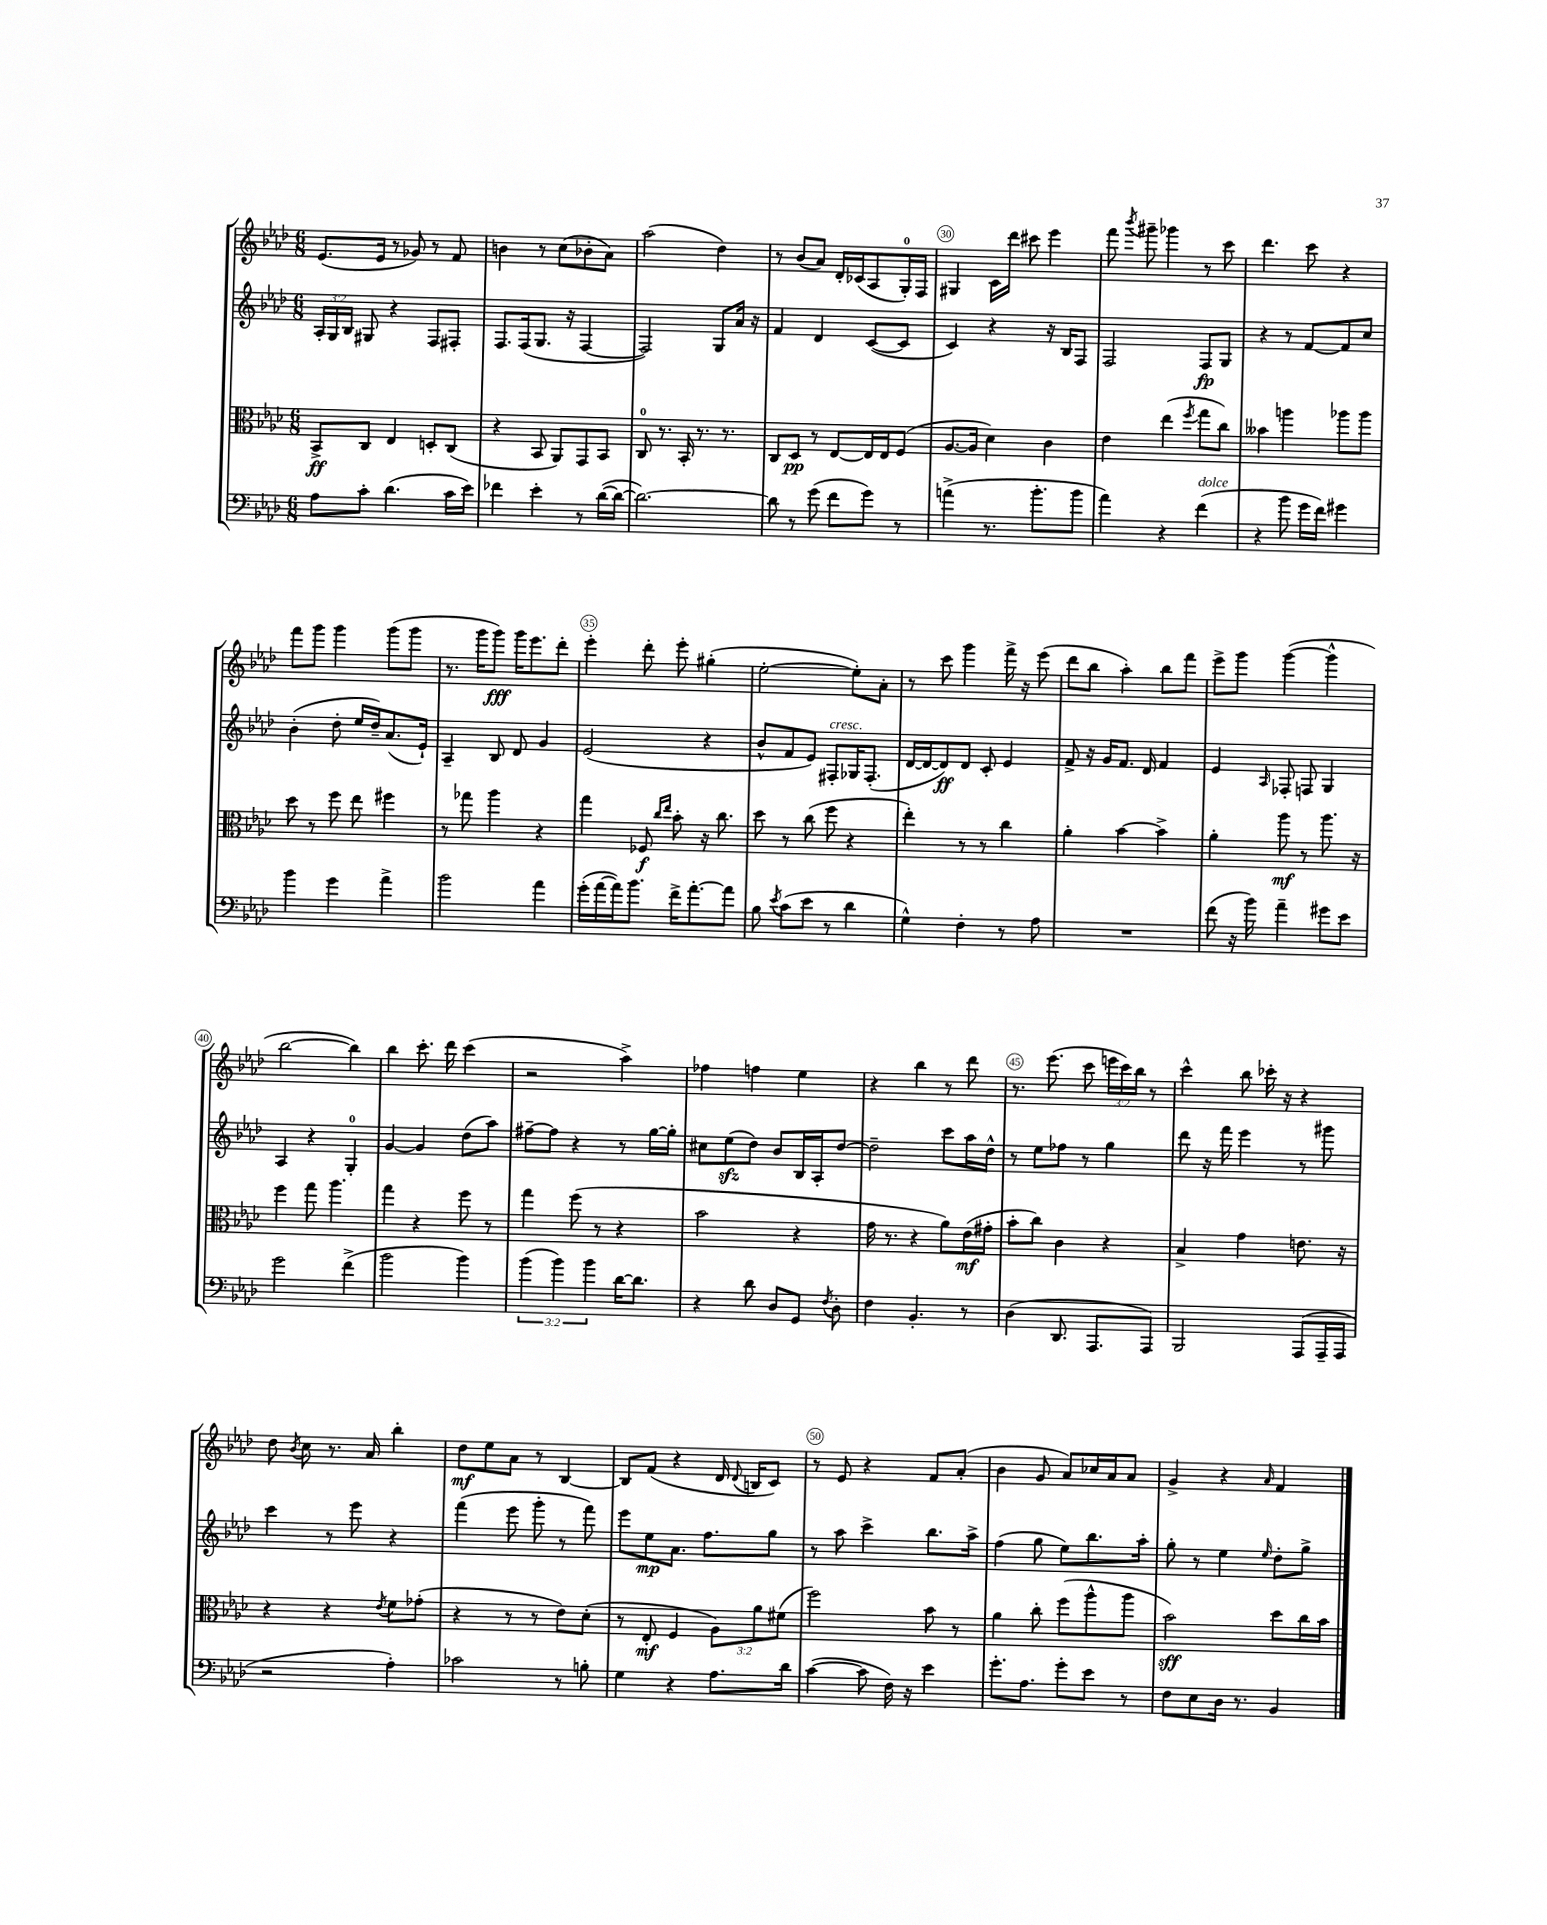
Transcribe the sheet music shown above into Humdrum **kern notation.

**kern	**kern	**dynam	**kern	**dynam	**kern	**dynam
*part4	*part3	*part3	*part2	*part2	*part1	*part1
*staff4	*staff3	*staff3	*staff2	*staff2	*staff1	*staff1
*clefF4	*clefC3	*	*clefG2	*	*clefG2	*
*k[b-e-a-d-]	*k[b-e-a-d-]	*	*k[b-e-a-d-]	*	*k[b-e-a-d-]	*
*M6/8	*M6/8	*	*M6/8	*	*M6/8	*
=26	=26	=26	=26	=26	=26	=26
8A-\L	8BB-^/L	ff	24A-'/LL	.	(8.e-/L	.
.	.	.	24G/	.	.	.
.	.	.	24B-/JJ	.	.	.
8c'\J	8C/J	.	8G#X/	.	.	.
.	.	.	.	.	16e-/Jk	.
(4.d-\	4E-/	.	4r	.	8r	.
.	.	.	.	.	8g-X/)	.
.	8Dn'/L	.	8F/L	.	8r	.
16c\LL	(8C/J	.	8F#X'/J	.	8f/	.
16e-\JJ)	.	.	.	.	.	.
=27	=27	=27	=27	=27	=27	=27
4f-X\	4r	.	8.F/L	.	4bn\	.
.	.	.	(16F/k	.	.	.
4e-'\	8BB-/	.	8.G/J	.	8r	.
.	8AA-/L)	.	.	.	(8cc\L	.
.	.	.	16r	.	.	.
8r	8GG/	.	[4F/	.	8b-X'\	.
([16d-\LL	8BB-/J	.	.	.	8a-\J)	.
16d-\JJ_	.	.	.	.	.	.
=28	=28	=28	=28	=28	=28	=28
2.d-\_)	8C/	.	2F/])	.	(2aa-\	.
.	8.r	.	.	.	.	.
.	16BB-'/	.	.	.	.	.
.	8.r	.	.	.	.	.
.	.	.	8G/L	.	4dd-\)	.
.	8.r	.	.	.	.	.
.	.	.	16a-/Jk	.	.	.
.	.	.	16r	.	.	.
=29	=29	=29	=29	=29	=29	=29
8d-\]	8C/L	.	4f/	.	8r	.
8r	8D-/J	pp	.	.	(8b-/L	.
(8g\	8r	.	4d-/	.	8a-/J)	.
8f\L	[8E-/L	.	.	.	16d-'/LL	.
.	.	.	.	.	(16c-X/J	.
8g\J)	16E-/L]	.	([8c/L	.	8A-/	.
.	16E-/J	.	.	.	.	.
8r	(8F/J	.	8c/J]	.	16G'/L)	.
.	.	.	.	.	16F/JJ	.
=30	=30	=30	=30	=30	=30	=30
(4an^\	[8.A-/L	.	4c/)	.	4G#X/	.
.	16A-/Jk]	.	.	.	.	.
8.r	4d-\)	.	4r	.	16c\LL	.
.	.	.	.	.	16ddd-\JJ	.
.	.	.	.	.	8ccc#X\	.
8.b-'\L	.	.	.	.	.	.
.	4c\	.	16r	.	4eee-\	.
.	.	.	16B-/KL	.	.	.
8b-\J	.	.	8F/J	.	.	.
=31	=31	=31	=31	=31	=31	=31
4a-\)	4e-\	.	2F/	.	8fff\	.
.	.	.	.	.	8qbbb-/	.
.	.	.	.	.	8ggg#X~\	.
4r	(4ee-\	.	.	.	4ggg-X\	.
.	8qff/	.	.	.	.	.
!LO:TX:a:i:t=dolce	!	!	!	!	!	!
(4f\	8gg\L	.	8F/L	fp	8r	.
.	8cc\J)	.	8G/J	.	8ccc\	.
=32	=32	=32	=32	=32	=32	=32
4r	4b--X\	.	4r	.	4.ddd-\	.
8b-\	4aan\	.	8r	.	.	.
16g\LL	.	.	[8f/L	.	8ccc\	.
16f\JJ)	.	.	.	.	.	.
4g#X\	8aa-X\L	.	8f/]	.	4r	.
.	8aa-\J	.	8cc/J	.	.	.
!!LO:LB:g=z
=33	=33	=33	=33	=33	=33	=33
4b-\	8dd-\	.	(4b-'\	.	8fff\L	.
.	8r	.	.	.	8ggg\J	.
4g\	8ff\	.	8dd-'\	.	4ggg\	.
.	8ee-\	.	16ee-/LL	.	.	.
.	.	.	16dd-~/J)	.	.	.
4a-^\	4ff#X\	.	(8.a-/	.	(8ggg\L	.
.	.	.	.	.	8ggg\J	.
.	.	.	16e-`/Jk)	.	.	.
=34	=34	=34	=34	=34	=34	=34
2b-\	8r	.	4A-~/	.	8.r	.
.	8gg-X\	.	.	.	.	.
.	.	.	.	.	16ggg\KL	.
.	4aa-\	.	8B-/	.	8ggg\J)	fff
.	.	.	8d-/	.	16ggg\KL	.
.	.	.	.	.	8.eee-\	.
4a-\	4r	.	4g/	.	.	.
.	.	.	.	.	8ddd-'\J	.
=35	=35	=35	=35	=35	=35	=35
(16g'\LL	4gg\	.	(2e-/	.	4eee-'\	.
[16a-\	.	.	.	.	.	.
16a-\J])	.	.	.	.	.	.
8.b-\J	.	.	.	.	.	.
.	8F-X/	f	.	.	8ddd-'\	.
.	16qqcc/LL	.	.	.	.	.
.	16qqee-/JJ	.	.	.	.	.
16f^\KL	8b-'\	.	.	.	8eee-'\	.
[8.a-'\	.	.	.	.	.	.
.	16r	.	4r	.	(4gg#X'\	.
.	8.cc\	.	.	.	.	.
8a-\J]	.	.	.	.	.	.
=36	=36	=36	=36	=36	=36	=36
8B-\	8dd-\	.	8b-^^/L	.	[2ee-'\	.
8qe-/	.	.	.	.	.	.
(8c\L	8r	.	8f/	.	.	.
8e-\J	(8cc\	.	8e-/J)	.	.	.
!	!	!	!LO:TX:a:i:t=cresc.	!	!	!
8r	8ff\	.	8F#X'/L	.	.	.
4d-\	4r	.	16G-X/K	.	8ee-'\L])	.
.	.	.	(8.F#'/J	.	.	.
.	.	.	.	.	8a-'\J	.
=37	=37	=37	=37	=37	=37	=37
4G^^\)	4ee-'\)	.	[16d-/LL	.	8r	.
.	.	.	16d-/J_	.	.	.
.	.	.	8d-/])	ff	8ccc\	.
4F'\	8r	.	8d-/J	.	4ggg\	.
.	8r	.	8c'/	.	.	.
8r	4cc\	.	4e-/	.	16fff^\	.
.	.	.	.	.	16r	.
8A-\	.	.	.	.	(8eee-\	.
=38	=38	=38	=38	=38	=38	=38
2.r	4a-'\	.	8f^/	.	8ddd-\L	.
.	.	.	16r	.	8bb-\J	.
.	.	.	16g/KL	.	.	.
.	[4b-\	.	8.f/J	.	4aa-'\)	.
.	.	.	16d-/	.	.	.
.	4b-^\]	.	4f/	.	8bb-\L	.
.	.	.	.	.	8fff\J	.
=39	=39	=39	=39	=39	=39	=39
(8f\	4a-'\	.	4e-/	.	8eee-^\L	.
16r	.	.	.	.	8ggg\J	.
16b-\)	.	.	.	.	.	.
.	.	.	16qqA-/	.	.	.
4a-~\	8aa-\	mf	8F-X'/	.	([4ggg\	.
.	8r	.	8Fn/	.	.	.
8g#X\L	8.aa-\	.	4G/	.	4ggg^^\]	.
8e-\J	.	.	.	.	.	.
.	16r	.	.	.	.	.
!!LO:LB:g=z
=40	=40	=40	=40	=40	=40	=40
2g\	4ff\	.	4A-/	.	[2bb-\	.
.	8gg\	.	4r	.	.	.
.	4.aa-\	.	.	.	.	.
(4f^\	.	.	4G'/	.	4bb-\])	.
=41	=41	=41	=41	=41	=41	=41
2b-\	4gg\	.	[4g/	.	4bb-\	.
.	4r	.	4g/]	.	8.ccc'\	.
.	.	.	.	.	16ddd-\	.
4b-\)	8ff\	.	(8dd-\L	.	(4ccc\	.
.	8r	.	8aa-\J)	.	.	.
=42	=42	=42	=42	=42	=42	=42
(6b-\	4gg\	.	[8ff#X~\L	.	2r	.
.	.	.	8ff#\J]	.	.	.
6b-\)	.	.	.	.	.	.
.	(8ff\	.	4r	.	.	.
6b-\	.	.	.	.	.	.
.	8r	.	.	.	.	.
[16d-\KL	4r	.	8r	.	4aa-^\)	.
8.d-\J]	.	.	.	.	.	.
.	.	.	[16gg\LL	.	.	.
.	.	.	16gg'\JJ]	.	.	.
=43	=43	=43	=43	=43	=43	=43
4r	2b-\	.	8cc#X\L	.	4ff-X\	.
.	.	.	(8ee-zz\	.	.	.
8d-\	.	.	8dd-\J)	.	4ffn\	.
8D-/L	.	.	8b-/L	.	.	.
8GG/J	4r	.	16B-/L	.	4ee-\	.
.	.	.	16A-'/J	.	.	.
8qF/	.	.	.	.	.	.
8D-'\	.	.	[8dd-/J	.	.	.
=44	=44	=44	=44	=44	=44	=44
4F\	16g\	.	2dd-~\]	.	4r	.
.	8.r	.	.	.	.	.
4.BB-'/	4r	.	.	.	4bb-\	.
.	8a-\L)	.	8ccc\L	.	8r	.
8r	(16e-\L	mf	16aa-\L	.	8ddd-\	.
.	16g#X'\JJ	.	16dd-^^\JJ	.	.	.
=45	=45	=45	=45	=45	=45	=45
(4D-\	8b-'\L	.	8r	.	8.r	.
.	8cc\J)	.	8ee-\L	.	.	.
.	.	.	.	.	(8.eee-\	.
8.DD-/	4c\	.	8ff-X\J	.	.	.
.	.	.	8r	.	8ccc\	.
8.AAA-/L	.	.	.	.	.	.
.	4r	.	4gg\	.	24eeen\LL	.
.	.	.	.	.	24ccc\)	.
.	.	.	.	.	24bb-\JJ	.
8AAA-/J)	.	.	.	.	8r	.
=46	=46	=46	=46	=46	=46	=46
2BBB-/	4B-^/	.	8ddd-\	.	4ccc^^\	.
.	.	.	16r	.	.	.
.	.	.	16fff\	.	.	.
.	4g\	.	4eee-\	.	8bb-\	.
.	.	.	.	.	16ccc-X'\	.
.	.	.	.	.	16r	.
(8AAA-/L	8.en\	.	8r	.	4r	.
16AAA-~/L	.	.	8ggg#X\	.	.	.
16AAA-/JJ	16r	.	.	.	.	.
!!LO:LB:g=z
=47	=47	=47	=47	=47	=47	=47
2r	4r	.	4ccc\	.	8dd-\	.
.	.	.	.	.	8qb-/	.
.	.	.	.	.	8cc\	.
.	4r	.	8r	.	8.r	.
.	.	.	8eee-\	.	.	.
.	.	.	.	.	16a-/	.
.	8qe-/	.	.	.	.	.
4A-'\)	8f\L	.	4r	.	4bb-'\	.
.	(8g-X'\J	.	.	.	.	.
=48	=48	=48	=48	=48	=48	=48
2c-X\	4r	.	(4fff\	.	8dd-\L	mf
.	.	.	.	.	8ee-\	.
.	8r	.	8eee-\	.	8a-\J	.
.	8r	.	8ggg'\	.	8r	.
8r	8e-\L)	.	8r	.	[4B-/	.
8Bn'\	(8d-'\J	.	8fff\)	.	.	.
=49	=49	=49	=49	=49	=49	=49
4G\	8r	.	8eee-\L	.	8B-/L]	.
.	8E-'/	mf	8ee-\	mp	(8f/J	.
4r	4F/	.	8.a-\J	.	4r	.
.	.	.	8.ff\L	.	.	.
8.A-\L	12A-\L)	.	.	.	16d-/	.
.	.	.	.	.	8qqd-/	.
.	.	.	.	.	16Bn/KL	.
.	12a-\	.	.	.	.	.
.	.	.	8gg\J	.	8c/J)	.
.	(12f#X\J	.	.	.	.	.
16d-\Jk	.	.	.	.	.	.
=50	=50	=50	=50	=50	=50	=50
([4c\	2ff\)	.	8r	.	8r	.
.	.	.	8aa-\	.	8e-/	.
8c\]	.	.	4ccc^\	.	4r	.
16F\)	.	.	.	.	.	.
16r	.	.	.	.	.	.
4e-\	8b-\	.	8.bb-\L	.	8f/L	.
.	8r	.	.	.	(8a-'/J	.
.	.	.	16aa-^\Jk	.	.	.
=51	=51	=51	=51	=51	=51	=51
8.g'\L	4a-\	.	(4ff\	.	4b-\	.
8.A-\J	.	.	.	.	.	.
.	8cc'\	.	8gg\	.	8g/	.
8g'\L	(8ff\L	.	8ee-\L)	.	8a-/L)	.
8e-\J	8aa-^^\	.	8.bb-\	.	16cc-X/L	.
.	.	.	.	.	16a-/J	.
8r	8aa-\J	.	.	.	8a-/J	.
.	.	.	16aa-'\Jk	.	.	.
=52	=52	=52	=52	=52	=52	=52
8F\L	2b-\)	sff	8gg'\	.	4g^/	.
8E-\	.	.	8r	.	.	.
16D-\Jk	.	.	4ee-\	.	4r	.
8.r	.	.	.	.	.	.
.	.	.	16qqee-/	.	16qqa-/	.
4BB-/	8dd-\L	.	8dd-'\L	.	4f/	.
.	16cc\L	.	8gg^\J	.	.	.
.	16b-\JJ	.	.	.	.	.
==	==	==	==	==	==	==
*-	*-	*-	*-	*-	*-	*-
